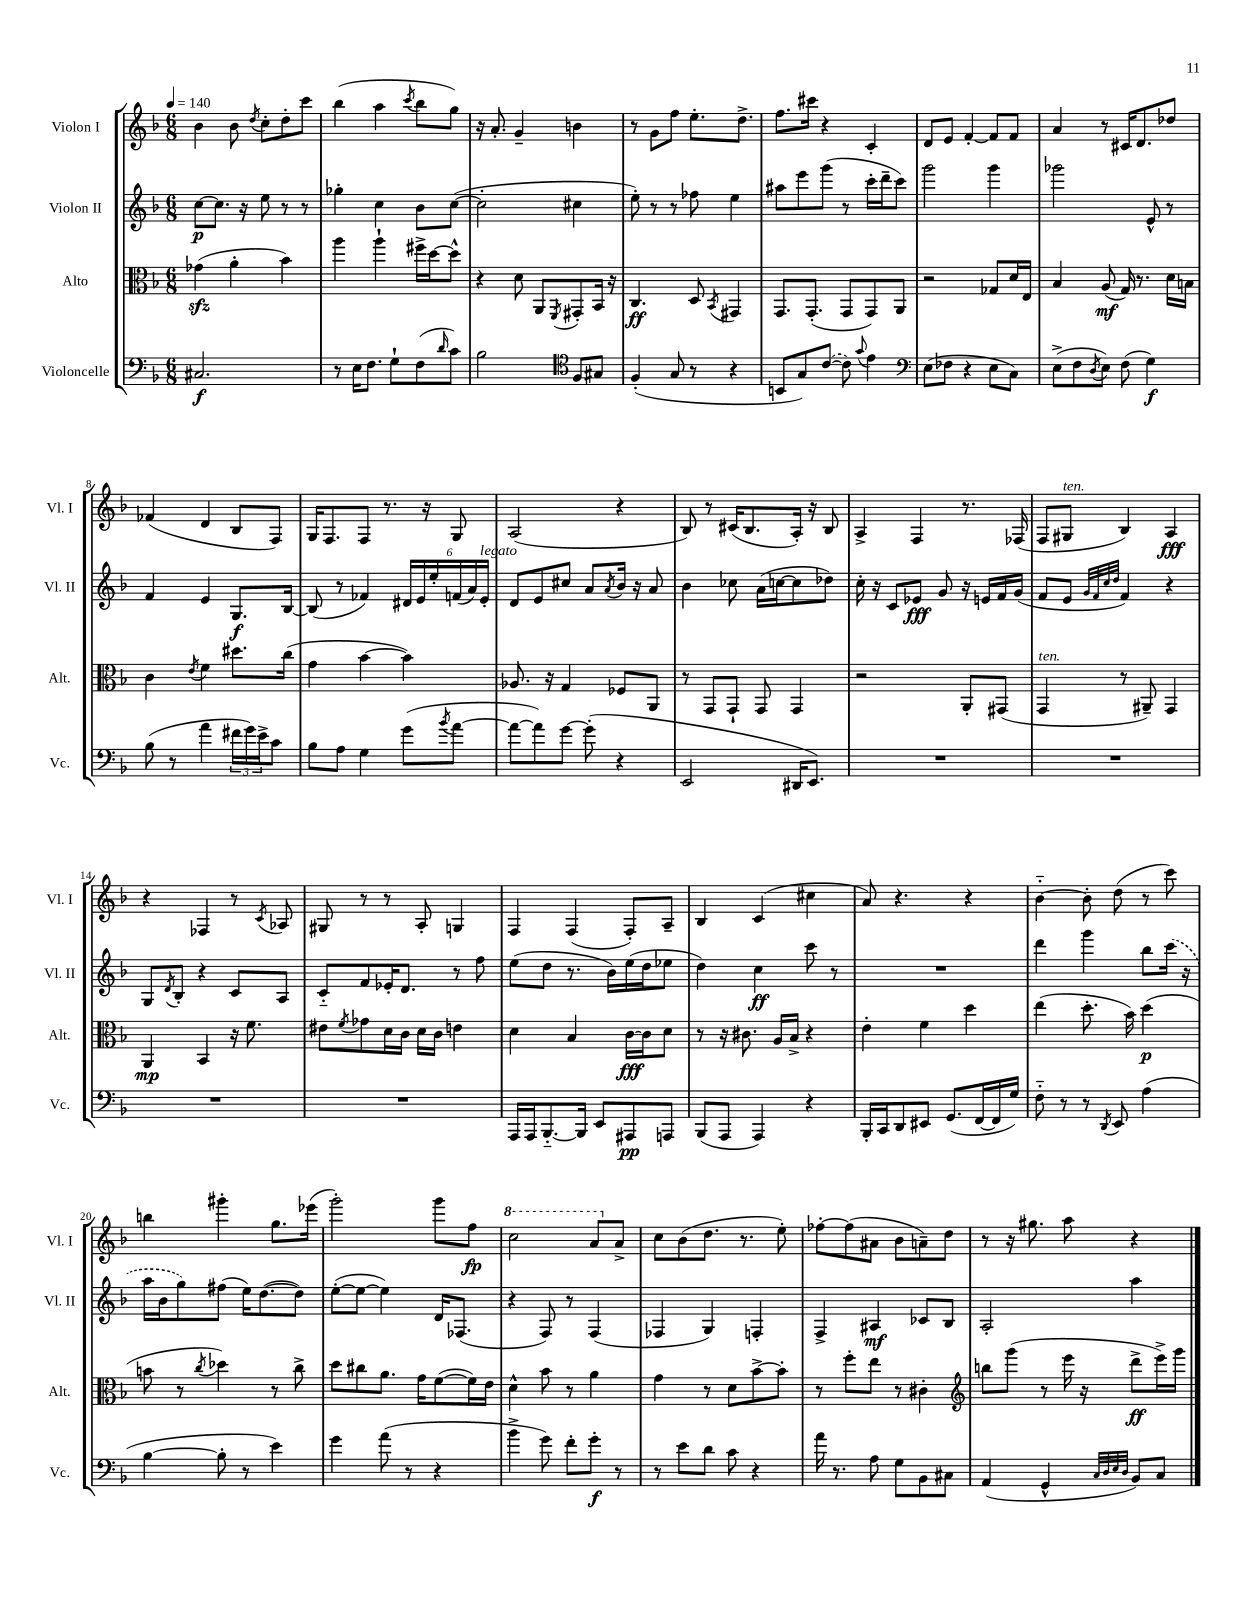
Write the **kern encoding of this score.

**kern	**dynam	**kern	**dynam	**kern	**dynam	**kern	**dynam
*part4	*part4	*part3	*part3	*part2	*part2	*part1	*part1
*staff4	*staff4	*staff3	*staff3	*staff2	*staff2	*staff1	*staff1
*I"Violoncelle	*	*I"Alto	*	*I"Violon II	*	*I"Violon I	*
*I'Vc.	*	*I'Alt.	*	*I'Vl. II	*	*I'Vl. I	*
*clefF4	*	*clefC3	*	*clefG2	*	*clefG2	*
*k[b-]	*	*k[b-]	*	*k[b-]	*	*k[b-]	*
*M6/8	*	*M6/8	*	*M6/8	*	*M6/8	*
*MM140	*	*MM140	*	*MM140	*	*MM140	*
=1	=1	=1	=1	=1	=1	=1	=1
2.C#X/	f	(4g-Xzz\	.	[8cc\L	p	4b-\	.
.	.	.	.	8.cc\J]	.	.	.
.	.	4a'\	.	.	.	8b-\	.
.	.	.	.	16r	.	.	.
.	.	.	.	.	.	8qdd/	.
.	.	.	.	8ee\	.	8cc'\L	.
.	.	4b-\)	.	8r	.	8dd'\	.
.	.	.	.	8r	.	8ccc\J	.
=2	=2	=2	=2	=2	=2	=2	=2
8r	.	4aa\	.	4gg-X'\	.	(4bb-\	.
16E\KL	.	.	.	.	.	.	.
8.F\J	.	.	.	.	.	.	.
.	.	4aa`\	.	4cc\	.	4aa\	.
8G`\L	.	.	.	.	.	.	.
.	.	.	.	.	.	8qccc/	.
(8F\	.	16ff#X^\LL	.	8b-\L	.	8bb-\L	.
.	.	[16dd\J	.	.	.	.	.
16qqd/	.	.	.	.	.	.	.
8c\J)	.	8dd^^\J]	.	([8cc\J	.	8gg\J)	.
=3	=3	=3	=3	=3	=3	=3	=3
2B-\	.	4r	.	2cc'\]	.	16r	.
.	.	.	.	.	.	8.a'/	.
.	.	8d\	.	.	.	4g~/	.
.	.	8AA/L	.	.	.	.	.
*clefC4	*	*	*	*	*	*	*
.	.	8qFF/	.	.	.	.	.
8F/L	.	8GG#X'/	.	4cc#X\	.	4bn\	.
8G#X/J	.	16BB-/Jk	.	.	.	.	.
.	.	16r	.	.	.	.	.
=4	=4	=4	=4	=4	=4	=4	=4
(4F'/	.	4.C/	ff	8ee'\)	.	8r	.
.	.	.	.	8r	.	8g\L	.
8G/	.	.	.	8r	.	8ff\J	.
8r	.	8D/	.	8ff-X\	.	8.ee'\L	.
.	.	8qBB-/	.	.	.	.	.
4r	.	4GG#X/	.	4ee\	.	.	.
.	.	.	.	.	.	8.dd^\J	.
=5	=5	=5	=5	=5	=5	=5	=5
8BBn/L	.	8.GG/L	.	8aa#X\L	.	8.ff\L	.
8G/)	.	.	.	8eee\	.	.	.
.	.	(8.GG'/J	.	.	.	16ccc#X\Jk	.
([8c/J	.	.	.	(8ggg\J	.	4r	.
8c\])	.	8GG/L	.	8r	.	.	.
8qqg/	.	.	.	.	.	.	.
4e\	.	8GG/)	.	16ccc'\LL	.	4c'/	.
.	.	.	.	16ddd~\J	.	.	.
.	.	8AA/J	.	8ccc\J)	.	.	.
=6	=6	=6	=6	=6	=6	=6	=6
*clefF4	*	*	*	*	*	*	*
(8E\L	.	2r	.	2ggg\	.	8d/L	.
8F-X\J	.	.	.	.	.	8e/J	.
4r	.	.	.	.	.	[4f'/	.
8E\L	.	8G-X/L	.	4ggg\	.	8f/L]	.
8C\J)	.	16d/L	.	.	.	8f/J	.
.	.	16E/JJ	.	.	.	.	.
=7	=7	=7	=7	=7	=7	=7	=7
(8E^\L	.	4B-/	.	2ggg-X\	.	4a/	.
8F\	.	.	.	.	.	.	.
8qD/	.	.	.	.	.	.	.
8E\J)	.	(8A/	mf	.	.	8r	.
(8F\	.	16G/)	.	.	.	16c#X/KL	.
.	.	8.r	.	.	.	8.d/	.
4G\)	f	.	.	8e^^/	.	.	.
.	.	16d\LL	.	8r	.	8dd-X/J	.
.	.	16Bn\JJ	.	.	.	.	.
!!LO:LB:g=z
=8	=8	=8	=8	=8	=8	=8	=8
(8B-\	.	4c\	.	4f/	.	(4f-X/	.
8r	.	.	.	.	.	.	.
.	.	8qe/	.	.	.	.	.
4a\	.	4f\	.	4e/	.	4d/	.
24f#X\LL	.	8.dd#X\L	.	8.G/L	f	8B-/L	.
24g\)	.	.	.	.	.	.	.
24e^\J	.	.	.	.	.	.	.
8c\J	.	.	.	.	.	8F/J)	.
.	.	(16cc\Jk	.	[16B-/Jk	.	.	.
=9	=9	=9	=9	=9	=9	=9	=9
8B-\L	.	4g\	.	(8B-/]	.	16G/KL	.
.	.	.	.	.	.	8.F/	.
8A\J	.	.	.	8r	.	.	.
4G\	.	[4b-\	.	4f-X/)	.	8F/J	.
.	.	.	.	.	.	8.r	.
(8g\L	.	4b-\])	.	24d#X/LL	.	.	.
.	.	.	.	24e/	.	.	.
.	.	.	.	.	.	16r	.
.	.	.	.	24ee'/	.	.	.
8qb-/	.	.	.	.	.	.	.
[8a\J	.	.	.	(24fn/	.	8G/	.
.	.	.	.	24a/)	.	.	.
!	!	!	!	!LO:TX:a:i:t=legato	!	!	!
.	.	.	.	24e'/JJ	.	.	.
=10	=10	=10	=10	=10	=10	=10	=10
8a\L_	.	8.A-X/	.	8d/L	.	(2A/	.
8a\])	.	.	.	8e/	.	.	.
.	.	16r	.	.	.	.	.
[8g\J	.	4G/	.	8cc#X/J	.	.	.
(8g'\]	.	.	.	8a/L	.	.	.
.	.	.	.	8qa/	.	.	.
4r	.	8F-X/L	.	16b-/Jk	.	4r	.
.	.	.	.	16r	.	.	.
.	.	8AA/J	.	8a/	.	.	.
=11	=11	=11	=11	=11	=11	=11	=11
2EE/	.	8r	.	4b-\	.	8B-/)	.
.	.	8GG/L	.	.	.	8r	.
.	.	8GG`/J	.	8cc-X\	.	(16c#X/KL	.
.	.	.	.	.	.	8.B-/	.
.	.	8GG/	.	(16a\LL	.	.	.
.	.	.	.	[16ccn\J	.	.	.
16DD#X/KL	.	4GG/	.	8cc\]	.	16A'/Jk)	.
8.EE/J)	.	.	.	.	.	16r	.
.	.	.	.	8dd-X\J)	.	8B-/	.
=12	=12	=12	=12	=12	=12	=12	=12
2.r	.	2r	.	16cc'\	.	4A^/	.
.	.	.	.	16r	.	.	.
.	.	.	.	8c/L	.	.	.
.	.	.	.	8e-X/J	fff	4F/	.
.	.	.	.	8g/	.	.	.
.	.	8AA'/L	.	16r	.	8.r	.
.	.	.	.	16en/LL	.	.	.
.	.	(8GG#X/J	.	16f/	.	.	.
.	.	.	.	(16g/JJ	.	(16F-X/	.
=13	=13	=13	=13	=13	=13	=13	=13
!	!	!LO:TX:a:i:t=ten.	!	!	!	!	!
2.r	.	4GG/	.	8f/L	.	8F/L	.
!	!	!	!	!	!	!LO:TX:a:i:t=ten.	!
.	.	.	.	8e/J	.	8G#X/J	.
.	.	.	.	32qqg/LLL	.	.	.
.	.	.	.	32qqf/	.	.	.
.	.	.	.	32qqcc/	.	.	.
.	.	.	.	32qqdd/JJJ	.	.	.
.	.	8r	.	4f/)	.	4B-/)	.
.	.	8AA#X~/)	.	.	.	.	.
.	.	4GG/	.	4r	.	4A/	fff
!!LO:LB:g=z
=14	=14	=14	=14	=14	=14	=14	=14
2.r	.	4AA/	mp	8G/L	.	4r	.
.	.	.	.	8qd/	.	.	.
.	.	.	.	8B-'/J	.	.	.
.	.	4BB-/	.	4r	.	4F-X/	.
.	.	16r	.	8c/L	.	8r	.
.	.	8.f\	.	.	.	.	.
.	.	.	.	.	.	8qc/	.
.	.	.	.	8A/J	.	8A-X/	.
=15	=15	=15	=15	=15	=15	=15	=15
2.r	.	8e#X\L	.	8c/L	.	8G#X/	.
.	.	8qf/	.	.	.	.	.
.	.	8g-X\	.	8f/	.	8r	.
.	.	16d\L	.	16e-X'/K	.	8r	.
.	.	16c\JJ	.	8.d/J	.	.	.
.	.	16d\LL	.	.	.	8A'/	.
.	.	16c\JJ	.	.	.	.	.
.	.	4en\	.	8r	.	4Gn/	.
.	.	.	.	8ff\	.	.	.
=16	=16	=16	=16	=16	=16	=16	=16
16AAA/LL	.	4d\	.	(8ee\L	.	4F/	.
16AAA/J	.	.	.	.	.	.	.
[8.BBB-/	.	.	.	8dd\J	.	.	.
.	.	4B-/	.	8.r	.	(4F/	.
16BBB-/Jk]	.	.	.	.	.	.	.
8EE/L	.	.	.	.	.	.	.
.	.	.	.	16b-\LL)	.	.	.
8AAA#X/	pp	[16c\LL	fff	(16ee\	.	8F'/L)	.
.	.	16c\J]	.	16dd\J	.	.	.
8AAAn/J	.	8d\J	.	8ee-X\J	.	8A~/J	.
=17	=17	=17	=17	=17	=17	=17	=17
(8BBB-/L	.	8r	.	4dd\)	.	4B-/	.
8AAA/J	.	16r	.	.	.	.	.
.	.	8.c#X\	.	.	.	.	.
4AAA/)	.	.	.	4cc\	ff	(4c/	.
.	.	16A/LL	.	.	.	.	.
.	.	16B-^/JJ	.	.	.	.	.
4r	.	4r	.	8ccc\	.	4cc#X\	.
.	.	.	.	8r	.	.	.
=18	=18	=18	=18	=18	=18	=18	=18
16BBB-'/LL	.	4e'\	.	2.r	.	8a/)	.
16CC/J	.	.	.	.	.	.	.
8DD/	.	.	.	.	.	4.r	.
8EE#X/J	.	4f\	.	.	.	.	.
(8.GG/L	.	.	.	.	.	.	.
.	.	4dd\	.	.	.	4r	.
[16FF/L	.	.	.	.	.	.	.
16FF/]	.	.	.	.	.	.	.
16G/JJ)	.	.	.	.	.	.	.
=19	=19	=19	=19	=19	=19	=19	=19
8F\	.	(4ee\	.	4ddd\	.	[4b-\	.
8r	.	.	.	.	.	.	.
8r	.	8.dd'\	.	4ggg\	.	8b-'\]	.
8qDD/	.	.	.	.	.	.	.
8EE/	.	.	.	.	.	(8dd\	.
.	.	16b-\)	.	.	.	.	.
(4A\	.	(4dd\	p	8bb-\L	.	8r	.
.	.	.	.	(16ccc\Jk	.	8ccc\)	.
.	.	.	.	16r	.	.	.
!!LO:LB:g=z
=20	=20	=20	=20	=20	=20	=20	=20
[4B-\	.	8bn\	.	16aa\LL	.	4bbn\	.
.	.	.	.	16b-\J	.	.	.
.	.	8r	.	8gg\)	.	.	.
.	.	8qcc/	.	.	.	.	.
8B-'\]	.	4dd-X\)	.	(8ff#X\J	.	4ggg#X'\	.
8r	.	.	.	16ee\KL)	.	.	.
.	.	.	.	([8.dd\	.	.	.
4e\)	.	8r	.	.	.	8.gg\L	.
.	.	8cc^\	.	8dd\J])	.	.	.
.	.	.	.	.	.	(16eee-X\Jk	.
=21	=21	=21	=21	=21	=21	=21	=21
4g\	.	8dd\L	.	([8ee'\L	.	2ggg'\)	.
.	.	8cc#X\	.	8ee\J_	.	.	.
(8a\	.	8.a\J	.	4ee\])	.	.	.
8r	.	.	.	.	.	.	.
.	.	16g\KL	.	.	.	.	.
4r	.	([8f\	.	16d/KL	.	8ggg\L	.
.	.	.	.	(8.F-X/J	.	.	.
.	.	16f\L])	.	.	.	8ff\J	fp
.	.	16e\JJ	.	.	.	.	.
=22	=22	=22	=22	=22	=22	=22	=22
*	*	*	*	*	*	*8va	*
4b-^\	.	4d^^\	.	4r	.	2ccc\	.
8g\)	.	8b-\	.	8F/)	.	.	.
8f'\L	.	8r	.	8r	.	.	.
8g'\J	f	4a\	.	(4F/	.	8aa/L	.
*	*	*	*	*	*	*X8va	*
8r	.	.	.	.	.	8a^/J	.
=23	=23	=23	=23	=23	=23	=23	=23
8r	.	4g\	.	4F-X/	.	8cc\L	.
8e\L	.	.	.	.	.	(8b-\	.
8d\J	.	8r	.	4G/)	.	8.dd\J	.
8c\	.	8d\L	.	.	.	.	.
.	.	.	.	.	.	8.r	.
4r	.	[8b-^\	.	4Fn'/	.	.	.
.	.	8b-'\J]	.	.	.	8ee'\)	.
=24	=24	=24	=24	=24	=24	=24	=24
16a\	.	8r	.	4F^/	.	[8ff-X'\L	.
8.r	.	.	.	.	.	.	.
.	.	8ff'\L	.	.	.	(8ff-\]	.
8A\	.	8ee\J	.	4A#X/	mf	8a#X\J	.
8G\L	.	8r	.	.	.	8b-\L	.
8BB-\	.	4c#X'\	.	8c-X/L	.	8an~\)	.
8C#X\J	.	.	.	8B-/J	.	8dd\J	.
=25	=25	=25	=25	=25	=25	=25	=25
*	*	*clefG2	*	*	*	*	*
(4AA/	.	8bbn\L	.	2A'/	.	8r	.
.	.	(8ggg\J	.	.	.	16r	.
.	.	.	.	.	.	8.gg#X\	.
4GG^^/	.	8r	.	.	.	.	.
.	.	16eee\	.	.	.	8aa\	.
.	.	16r	.	.	.	.	.
32qqC/LLL	.	.	.	.	.	.	.
32qqD/	.	.	.	.	.	.	.
32qqE/	.	.	.	.	.	.	.
32qqD/JJJ	.	.	.	.	.	.	.
8BB-/L)	.	8ddd^\L	ff	4aa\	.	4r	.
8C/J	.	16eee^\L)	.	.	.	.	.
.	.	16ggg\JJ	.	.	.	.	.
==	==	==	==	==	==	==	==
*-	*-	*-	*-	*-	*-	*-	*-
